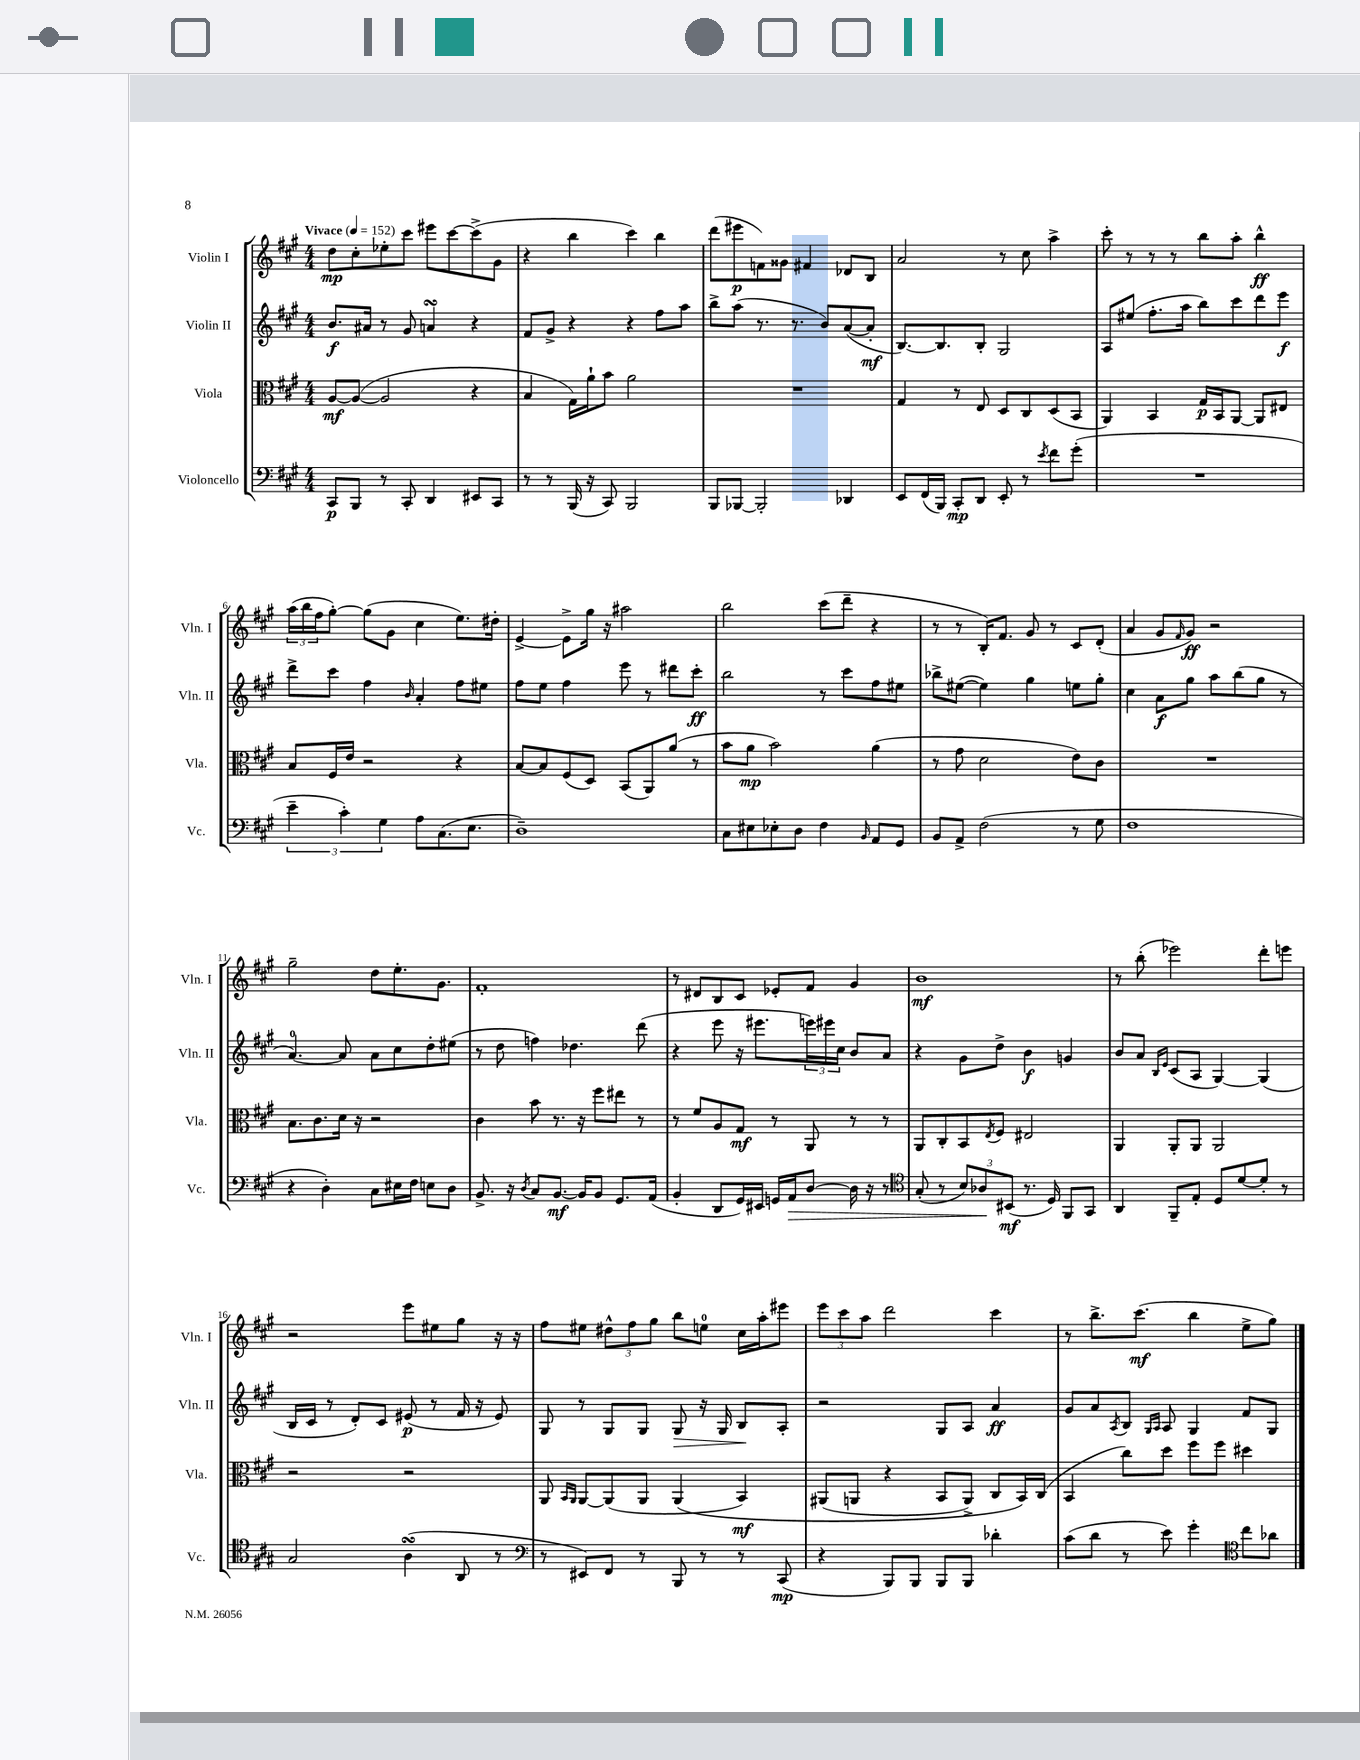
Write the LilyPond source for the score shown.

<<
\new StaffGroup <<
\new Staff = "s0" \with { instrumentName = "Violin I" shortInstrumentName = "Vln. I" } {
    \clef treble \key a \major \numericTimeSignature \time 4/4 \tempo "Vivace" 4 = 152
    d''8\mp cis''8-. ees''8-. cis'''8 eis'''8 cis'''8~ cis'''8->( gis'8 |
    r4 b''4 cis'''4) b''4 |
    d'''8( eis'''8\p f'8) gisis'8 fis'4 des'8 b8 |
    a'2 r8 cis''8 a''4-> |
    cis'''8-. r8 r8 r8 b''8 a''8-. b''4-^\ff |
    \tuplet 3/2 { a''16( b''16 fis''16 } gis''8~-.) gis''8( gis'8 cis''4 e''8.) dis''16-. |
    e'4~-> e'8-> gis''16 r16 ais''2 |
    b''2 cis'''8( d'''8-- r4 |
    r8 r8 b16-.) fis'8. gis'8 r8 cis'8 d'8-.( |
    a'4 gis'8 \grace { fis'16 } gis'8\ff) r2 |
    gis''2-- d''8 e''8.-. gis'8. |
    fis'1-. |
    r8 dis'8 b8 cis'8 ees'8-. fis'8 gis'4 |
    b'1\mf |
    r8 b''8-.( ees'''2) d'''8-. e'''8 |
    r2 e'''8 eis''8 gis''8 r16 r16 |
    fis''8 eis''8 \tuplet 3/2 { dis''8-^ fis''8 gis''8 } b''8 e''8-0 cis''16 a''16-. eis'''8 |
    \tuplet 3/2 { e'''8 cis'''8 a''8 } d'''2 cis'''4 |
    r8 b''8.-> cis'''8.\mf( b''4 e''8-> gis''8) \bar "|." |
}
\new Staff = "s1" \with { instrumentName = "Violin II" shortInstrumentName = "Vln. II" } {
    \clef treble \key a \major \numericTimeSignature \time 4/4
    b'8.\f ais'16 r8 gis'8 a'4\turn r4 |
    fis'8 gis'8-> r4 r4 fis''8 a''8 |
    b''8-> a''8( r8. r8. b'8) a'8~( a'8-.\mf |
    b8.~) b8. b8-. gis2 |
    a8 eis''8( fis''8.-. a''16 b''8) cis'''8 d'''8 e'''8\f |
    d'''8-> cis'''8 fis''4 \grace { b'16 } a'4-. fis''8 eis''8 |
    fis''8 e''8 fis''4 e'''8 r8 dis'''8 cis'''8-.\ff |
    b''2 r8 cis'''8 fis''8 eis''8 |
    bes''8-> eis''8~( eis''4) gis''4 e''8 gis''8-. |
    cis''4 a'8\f gis''8 a''8 b''8( gis''8 r8 |
    a'4.-0~) a'8 a'8 cis''8 d''8-. eis''8( |
    r8 d''8 f''4) des''4. d'''8( |
    r4 e'''8 r16 eis'''8. \tuplet 3/2 { e'''16) eis'''16 cis''16 } b'8 a'8 |
    r4 gis'8 d''8-> b'4\f g'4 |
    b'8 a'8 \grace { b16 e'16 } cis'8( a8 gis4~) gis4( |
    b16 cis'16 r8 d'8-.) cis'8 eis'8\p( r8 fis'16 r16 eis'8) |
    gis8 r8 gis8 gis8 gis8\> r16 gis16 b8\! a8-. |
    r2 gis8 a8 a'4\ff |
    gis'8 a'8 \acciaccatura { a8 } b8 \grace { gis16 a16 } a8 gis4 fis'8 gis8 \bar "|." |
}
\new Staff = "s2" \with { instrumentName = "Viola" shortInstrumentName = "Vla." } {
    \clef alto \key a \major \numericTimeSignature \time 4/4
    a8~\mf a8~( a2 r4 |
    b4 gis16) a'16-! b'8 a'2 |
    R1 |
    gis4 r8 e8 d8 cis8 d8( b,8 |
    a,4) b,4 gis16\p b,16 a,8~ a,8 eis8 |
    b8 fis16 e'16 r2 r4 |
    b8~ b8 fis8( d8) b,8( a,8) a'8( r8 |
    b'8 a'8\mp b'2) a'4( |
    r8 gis'8 d'2 e'8) cis'8 |
    R1 |
    b8. cis'8. d'16 r16 r2 |
    cis'4 b'8 r8. r16 fis''8 eis''8 r8 |
    r8 fis'8 a8 gis8\mf r8 a,8 r8 r8 |
    a,8 cis8-. b,8 \acciaccatura { e8 } fis8 eis2 |
    a,4 a,8-. a,8 a,2 |
    r2 r2 |
    a,8 \grace { b,16 a,16 } a,8~ a,8( a,8 a,4\( b,4\mf) |
    ais,8( a,8 r4 b,8 a,8->) cis8 b,16\) cis16( |
    b,4 cis''8) d''8 fis''8 fis''8 dis''4 \bar "|." |
}
\new Staff = "s3" \with { instrumentName = "Violoncello" shortInstrumentName = "Vc." } {
    \clef bass \key a \major \numericTimeSignature \time 4/4
    cis,8\p b,,8 r8 cis,8-. d,4 eis,8 cis,8 |
    r8 r8 b,,16( r16 cis,8) b,,2 |
    b,,8 bes,,8~ bes,,2-. des,4 |
    e,8 fis,16( b,,16) cis,8-.\mp d,8 e,8-. r8 \acciaccatura { e'8 } fis'8 gis'8-.( |
    R1 |
    \tuplet 3/2 { e'4-- cis'4-.) gis4 } a8 cis8.( e8. |
    d1--) |
    cis8 eis8 ees8-. d8 fis4 \grace { b,16 } a,8 gis,8 |
    b,8 a,8-> fis2( r8 gis8 |
    fis1 |
    r4 d4-.) cis8 eis16 fis16 e8 d8 |
    b,8.-> r16 \acciaccatura { d8 } cis8 b,8.~\mf b,16 b,8 gis,8. a,16( |
    b,4-. d,8 gis,16) eis,16 g,16 a,16\> d8~ d16 r16 r8 |
    \clef tenor gis8-.( r8 \tuplet 3/2 { b8) aes8\! bis,8\mf( } r8. d16) fis,8 gis,8 |
    a,4 fis,8-- e8-. d8 d'8~ d'8-. r8 |
    gis2 a4\turn( a,8 r8 |
    \clef bass r8 eis,8) fis,8 r8 b,,8 r8 r8 cis,8\mp( |
    r4 b,,8) b,,8 b,,8 b,,8 des'4-. |
    cis'8( d'8 r8 e'8) gis'4-. \clef tenor cis''8 aes'8 \bar "|." |
}
>>
>>
